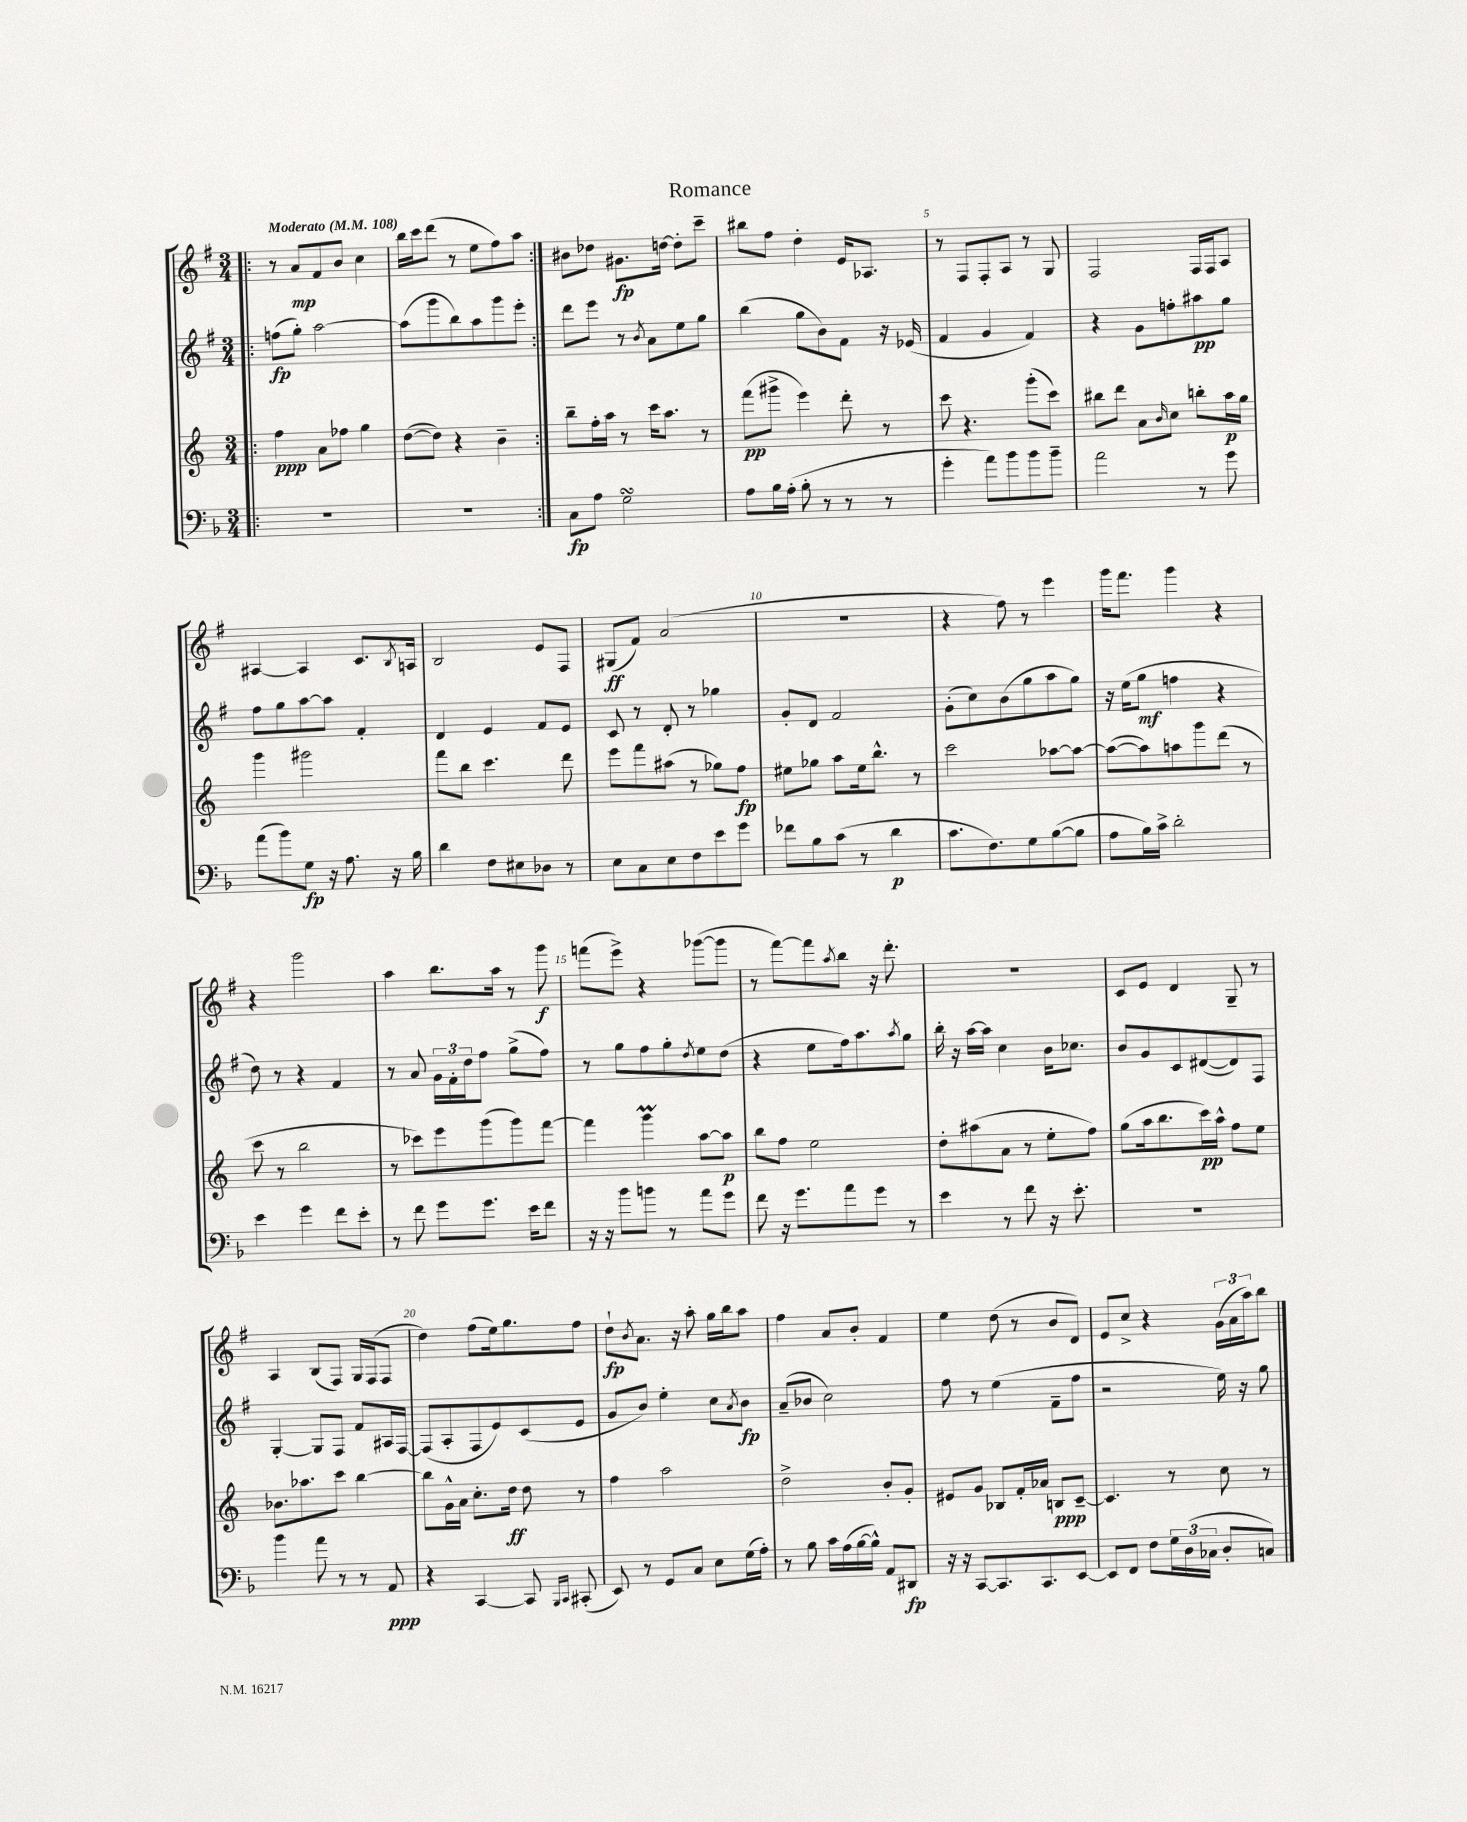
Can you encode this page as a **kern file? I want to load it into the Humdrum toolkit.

**kern	**kern	**kern	**kern
*staff4	*staff3	*staff2	*staff1
*clefF4	*clefG2	*clefG2	*clefG2
*k[b-]	*k[]	*k[f#]	*k[f#]
*M3/4	*M3/4	*M3/4	*M3/4
*MM108	*MM108	*MM108	*MM108
=!|:	=!|:	=!|:	=!|:
2.r	4ff\	(8ff\L	8r
.	.	8gg'\J)	8a/L
.	8a\L	[2aa\	8f#/
.	8ff-\J	.	8b/J
.	4gg\	.	4cc\
=	=	=	=
2.r	([8dd\L	(8aa\]L	16bb\LL
.	.	.	16ccc\J
.	8dd\]J)	8ggg\	(8ddd\J
.	4r	8bb\)	8r
.	.	8aa\	8ee\L
.	4b~\	8ggg\	8ff#\)
.	.	8eee'\J	8aa\J
=:|!	=:|!	=:|!	=:|!
8C\L	8bb~\L	8ddd\L	8b#\L
8A\J	16ff'\L	8eee\J	8dd-\J
.	16aa\JJ	.	.
2G\	8r	8r	8.g#\L
.	.	8qb/	.
.	16ccc\LK	8a\L	.
.	8.aa\J	.	[16dd\Jk
.	.	8ee\	8dd'\]L
.	8r	8gg\J	8ccc~\J
=	=	=	=
8A\L	(8fff\L	(4bb\	8bb#\L
16B-\L	8ggg#^\J	.	8ff#\J
(16A'\JJ	.	.	.
8B-'\	4eee\)	8gg\L	4dd'\
8r	.	8b\)	.
8r	8ddd'\	8f#\J	16e/LK
.	.	.	8.A-/J
8r	8r	16r	.
.	.	(16e-/	.
=	=	=	=
4g'\	8ccc\	4f#/	8r
.	4.r	.	8F#/L
8a\L)	.	4g/	8F#'/
8b-\	.	.	8A/J
8b-\	(8ggg'\L	4f#/)	8r
8b-~\J	8ccc\J)	.	8G/
=	=	=	=
2a\	8bb#\L	4r	2F#/
.	8ddd\J	.	.
.	8a\L	8g\L	.
.	16qqb/	.	.
.	8cc\J	8ff'\	.
8r	8bb'\L	8aa#\	16F#/LL
.	.	.	16F#/J
8g\	16aa\L	8gg\J	8A/J
.	16gg\JJ	.	.
=	=	=	=
(8a\L	4ggg\	8ff#\L	[4A#/
8b-\)	.	8gg\	.
8G\J	2ggg#\	[8aa\	4A#/]
16r	.	8aa\]J	.
8.A\	.	.	.
.	.	4f#'/	8.c/L
16r	.	.	.
.	.	.	8qB/
16B-\	.	.	16A/Jk
=	=	=	=
4d\	8fff\L	4d/	2B/
.	8bb\J	.	.
8F\L	4.ccc\	4e/	.
8E#\	.	.	.
8D-\J	.	8f#/L	8e/L
8r	8ddd\	8e/J	8F#/J
=	=	=	=
8E\L	8eee\L	8c/	(8G#/L
8C\	8fff\	8r	8f#/J)
8E\	(8aa#\J	8d'/	(2a/
8F\	8r	8r	.
8e\	8gg-\L)	4gg-\	.
8g\J	8ff\J	.	.
=	=	=	=
8f-\L	8ee#\L	8g'/L	2.r
8B-\	8gg-\J	8d/J	.
(8c\J	8aa\L	2f#/	.
8r	16ee#\k	.	.
.	8.bb^^\J	.	.
4d\	.	.	.
.	8r	.	.
=	=	=	=
8.c\L	2ccc\	(8g'\L	4r
.	.	8cc\)	.
8.F\)	.	.	.
.	.	(8b\	8ff#\)
8G\	.	8gg\	8r
([8B-\	[8aa-\L	8aa\	4eee\
8B-\]J	8aa-\_J	8gg\J)	.
=	=	=	=
8A\L	(8aa-\_L	16r	16ggg\LK
.	.	(16ee\LK	8.fff#\J
16B-\L)	8aa-\])	8gg\J	.
16c^\JJ	.	.	.
2d'\	8aa\	4ff\	4ggg\
.	8ggg\	.	.
.	(8ddd\J	4r	4r
.	8r	.	.
=	=	=	=
4e\	8ccc\	8dd\)	4r
.	8r	8r	.
4g\	2bb\	4r	2ggg\
8f\L	.	4f#/	.
8e'\J	.	.	.
=	=	=	=
8r	8r	8r	4aa\
8f\	8ccc-\L)	8a/	.
8g\L	8eee\	24g\LL	8.bb\L
.	.	24f#'\	.
.	.	24dd\J	.
8.g\J	(8ggg\	8ff#\J	.
.	.	.	16aa\Jk
.	8ggg\)	(8gg^\L	8r
16e\LK	.	.	.
8f\J	[8fff\J	8ff#\J)	8ggg\
=	=	=	=
16r	4fff\]	8r	(8fff\L
16r	.	.	.
8b-\L	.	8gg\L	8eee^\J)
8b\J	4ggg\	8ff#\	4r
8r	.	8gg'\	.
.	.	8qdd/	.
8a\L	[8aa\L	8ee\	([8ggg-\L
8g\J	8aa\]J	(8dd\J	8ggg-\]J
=	=	=	=
8f\	8bb\L	4r	8r
16r	8ff\J	.	[8fff#\L)
8.g\L	.	.	.
.	2ee\	8ee\L	8fff#\]
.	.	.	8qaa/
8a\	.	16ff#\k)	8bb\J
.	.	8.aa\	.
8g\J	.	.	16r
.	.	.	8.ddd'\
.	.	8qaa/	.
8r	.	8gg\J	.
=	=	=	=
4e\	8dd'\L	16bb'\	2.r
.	.	16r	.
.	(8aa#\	[16aa\LL	.
.	.	16aa\]JJ	.
8r	8a\J	4cc\	.
8f\	8r	.	.
16r	8ee'\L	16b\LK	.
8.e'\	.	8.cc-\J	.
.	8ff\J)	.	.
=	=	=	=
2.r	(8gg\L	8b/L	8c/L
.	16aa\k	8g/	8e/J
.	8.bb\	.	.
.	.	8c/	4d/
.	16ccc\L)	([8d#/	.
.	16aa^^\JJ	.	.
.	8ff\L	8d#/])	8G~/
.	8ee\J	8F#/J	8r
=	=	=	=
4b-\	8.b-\L	[4G'/	4A/
.	8.aa-\	.	.
8a\	.	8G/]L	(8B/L
8r	8ccc\J	8F#/J	8F#/J)
8r	[4bb\	8f#/L	16G/LL
.	.	.	(16F#/J
8AA/	.	16A#/L	8F#/J
.	.	[16F#/JJ	.
=	=	=	=
4r	8bb\]L	(8F#/]L	4dd\)
.	16g^^\L	8A'/	.
.	16a\JJ	.	.
[4CC/	8.cc'\L	8F#/	(8ff#\L
.	.	8e/)	16ee\k)
.	16dd\Jk	.	8.gg\
8CC/]	8dd\	(8c/	.
16qqBBB-/LL	.	.	.
16qqCC/JJ	.	.	.
(8CC#'/	8r	8e/J	8ff#\J
=	=	=	=
8EE/)	4ff\	8g/L	8dd`\L
.	.	.	8qb/
8r	.	8b/J)	8.a\J
8GG/L	2aa\	4ee'\	.
.	.	.	16r
8C/J	.	.	8aa'\
8E\L	.	8cc\L	16gg\LL
.	.	.	16bb\J
.	.	8qa/	.
(16G\L	.	8b\J	8aa\J
16A'\JJ)	.	.	.
=	=	=	=
8r	2dd^\	(8a~/L	4ff#\
8B-\	.	8b-/J	.
16c\LL	.	2cc\)	8a/L
(16A\	.	.	.
[16B-\	.	.	8b'/J
16B-^^\]JJ)	.	.	.
8AA/L	8b'/L	.	4f#/
8DD#/J	8g'/J	.	.
=	=	=	=
16r	8e#/L	8ff#\	4ee\
16r	.	.	.
[8CC/L	8g/J	8r	.
8.CC/]	8B-/L	(4ee\	(8dd\
.	16f'/L	.	8r
8.CC/	16a-/JJ	.	.
.	8B/L	8f#~\L	8b/L
[8EE/J	[8c~/J	8ff#\J	8d/J)
=	=	=	=
8EE/]L	4.c/]	2r	8e/L
8FF/J	.	.	8cc^/J
8F\L	.	.	4r
24G\L	8r	.	.
(24D\	.	.	.
24C-\JJ	.	.	.
8D'/L	8cc\	16ee\)	(24g\LL
.	.	.	24a\
.	.	16r	.
.	.	.	24aa\J)
8C/J)	8r	8gg\	8bb\J
==	==	==	==
*-	*-	*-	*-
